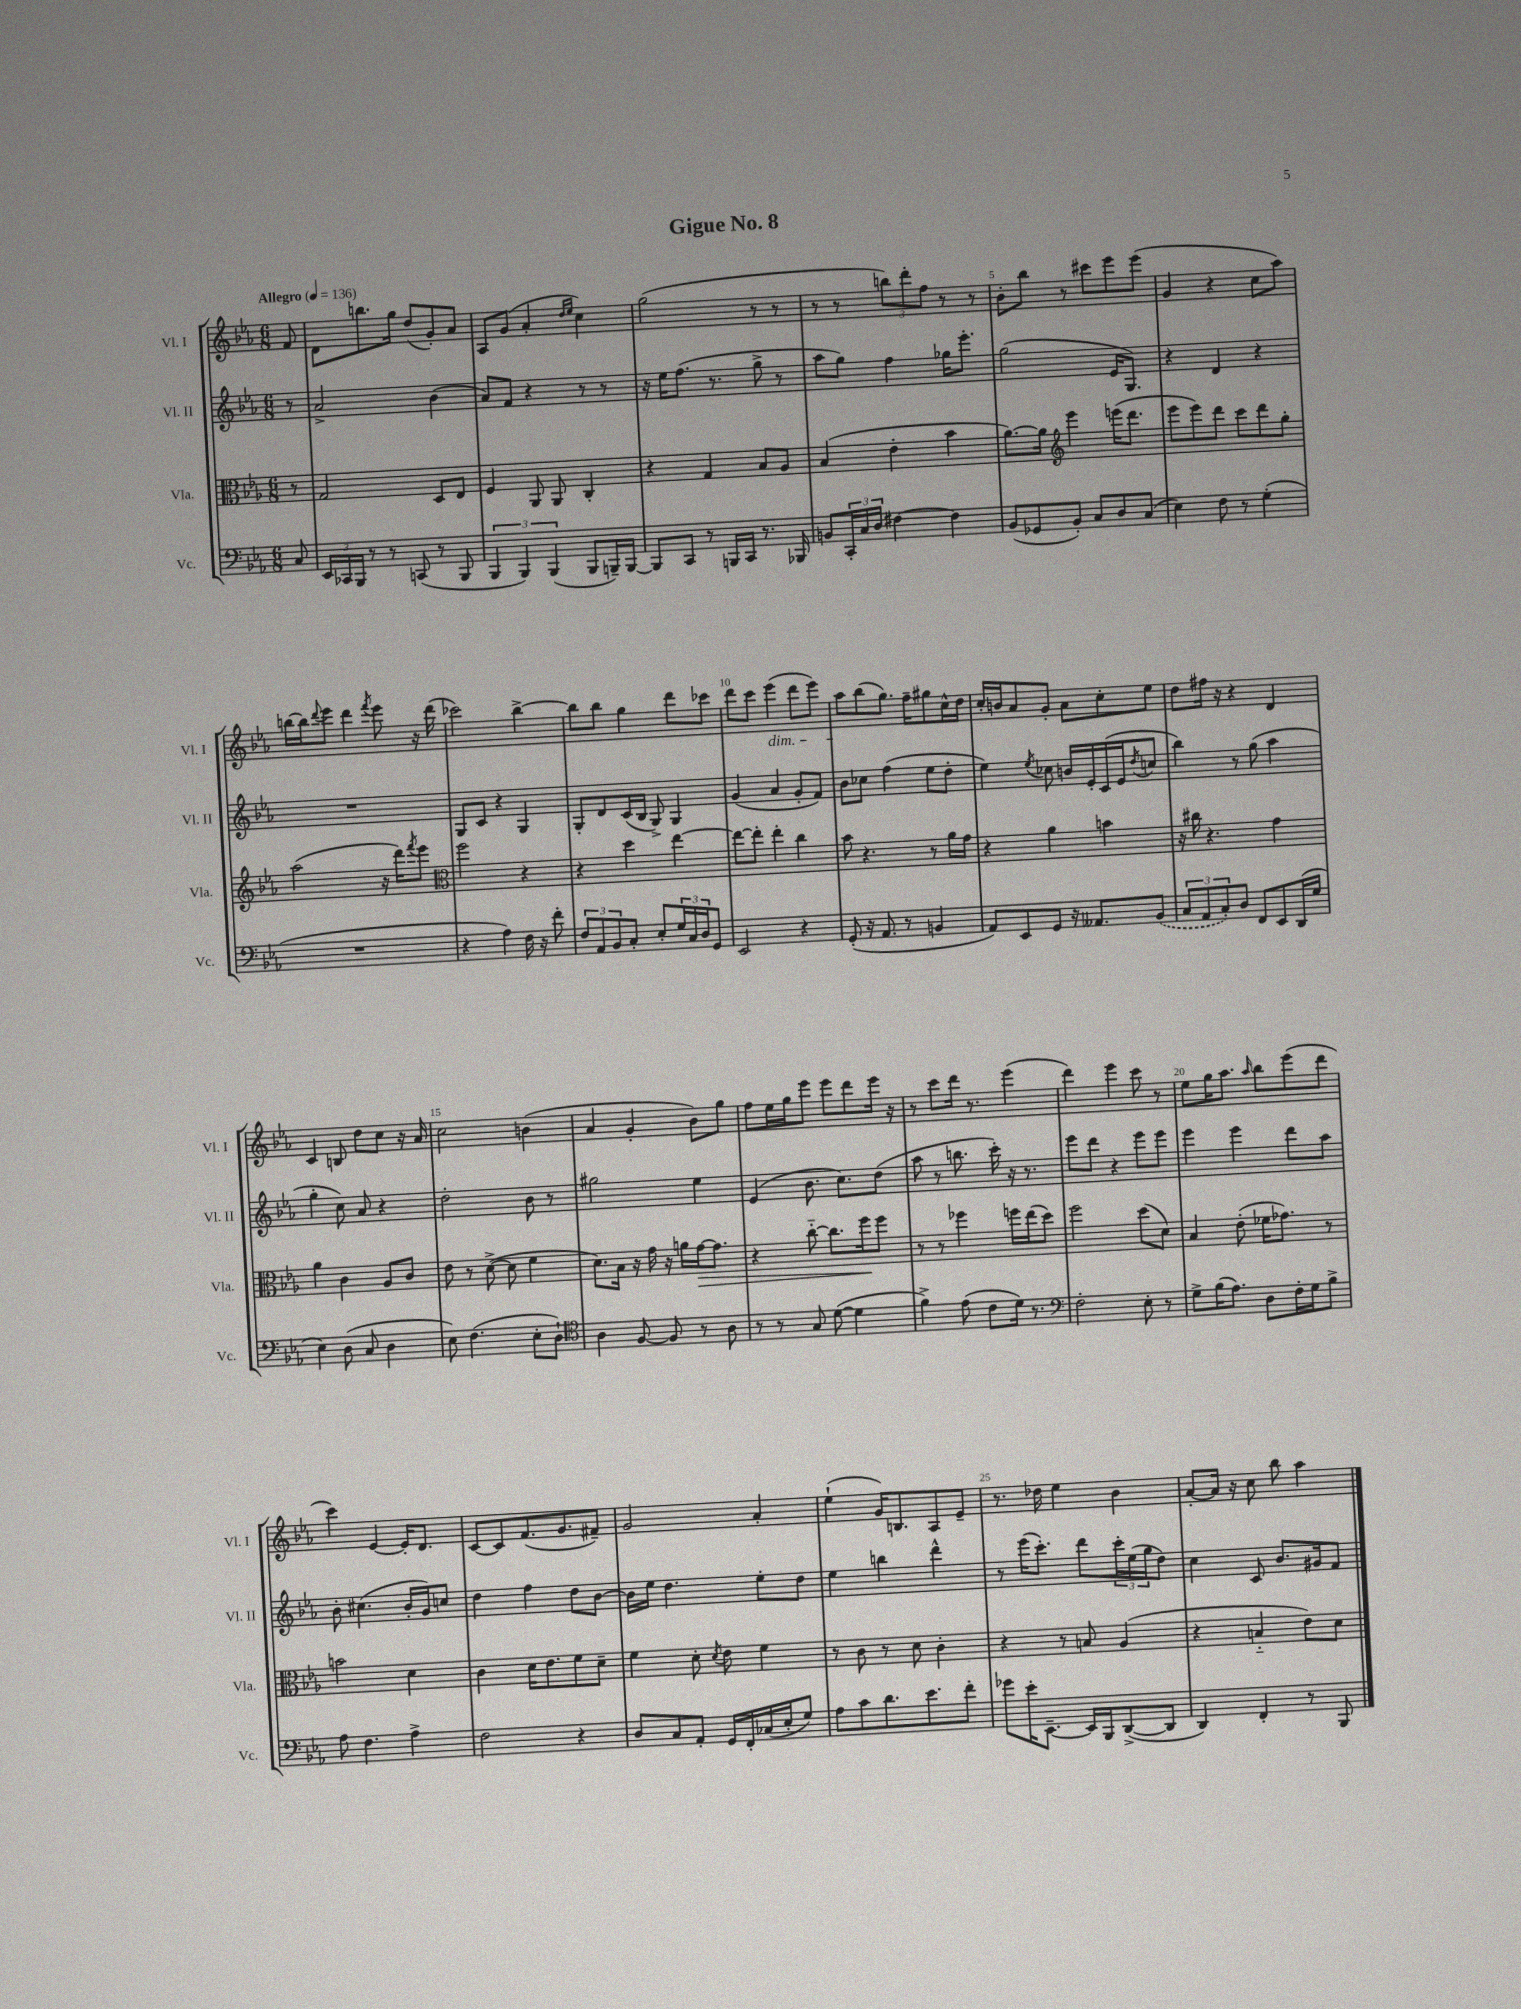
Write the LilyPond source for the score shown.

\header { title = "Gigue No. 8" }
<<
\new StaffGroup <<
\new Staff = "s0" \with { instrumentName = "Vl. I" shortInstrumentName = "Vl. I" } {
    \clef treble \key ees \major \numericTimeSignature \time 6/8 \partial 8 \tempo "Allegro" 4 = 136
    f'8 |
    d'8 b''8. g''16 d''8( g'8-.) aes'8 |
    aes8 g'8( aes'4-. \grace { d''16 ees''16 } c''4) |
    g''2( r8 r8 |
    r8 r8 \tuplet 3/2 { b''8) d'''8-. f''8 } r8 r8 |
    bes'8-. bes''8 r8 cis'''8 ees'''8 ees'''8( |
    g'4 r4 c''8 aes''8) |
    b''16~ b''16 \appoggiatura { d'''8 } ees'''8 d'''4 \acciaccatura { f'''8 } ees'''8 r16 d'''16( |
    ces'''2) bes''4~-> |
    bes''8 bes''8 g''4 d'''8 ces'''8 |
    d'''8 c'''8 ees'''4\dim( d'''8 ees'''8) |
    aes''8\! bes''8( g''8.) f''16-- gis''8 c''16-^ d''16 |
    c''16-. b'16 aes'8 g'8-. aes'8 c''8-. ees''8 |
    d''8 fis''16 r16 r4 d'4 |
    c'4 b8 d''8 c''8 r16 aes'16 |
    c''2 b'4( |
    aes'4 g'4-. bes'8) g''8 |
    f''8 ees''16 g''16 ees'''8 ees'''8 d'''8 ees'''16 r16 |
    r8 c'''8 d'''16 r8. ees'''4( |
    d'''4) ees'''4 c'''8 r8 |
    ees''8 g''16 aes''8. \grace { aes''16 } bes''8 ees'''8( d'''8 |
    c'''4) ees'4~ ees'16-. d'8. |
    c'8~ c'8 f'8.( g'8. fis'8--) |
    g'2 aes'4-. |
    ees''4-!( g'16) b8. aes8 ees'8-- |
    r8. des''16 ees''4 bes'4 |
    aes'8~-. aes'16 r16 c''8 bes''8 aes''4 \bar "|." |
}
\new Staff = "s1" \with { instrumentName = "Vl. II" shortInstrumentName = "Vl. II" } {
    \clef treble \key ees \major \numericTimeSignature \time 6/8 \partial 8
    r8 |
    aes'2-> bes'4( |
    aes'8) f'8 r4 r8 r8 |
    r16 ees''16 f''8.( r8. g''8-> r8 |
    aes''8 g''8) f''4 ges''16 ees'''8.-. |
    g''2( ees'16 g8.) |
    r4 d'4 r4 |
    R2. |
    g8 c'8 r4 g4 |
    g8-. d'8 c'16( bes16 g8->) g4 |
    g'4( aes'4 g'8-. f'8) |
    bes'8 ces''8 f''4( ees''8 d''8-. |
    ees''4) \acciaccatura { ees''8 } ces''8 b'16 ees'16-. c'16( ees'16 \acciaccatura { d''8 } c''8 |
    bes''4) r8 g''8( aes''4 |
    g''4-. c''8) aes'8 r4 |
    d''2-. bes'8 r8 |
    gis''2 ees''4 |
    ees'4( bes'8. c''8.) d''8( |
    aes''8 r8 b''8. c'''16-.) r16 r8. |
    ees'''8 d'''8 r4 ees'''8 ees'''8 |
    ees'''4 ees'''4 d'''8 aes''8 |
    bes'8-. cis''4.( bes'16-. g'16) c''8 |
    d''4 f''4 d''8 bes'8~ |
    bes'16 ees''16 d''4. ees''8-. d''8 |
    ees''4 b''4 d'''4-^ |
    r8 ees'''16( c'''8.-.) d'''8 \tuplet 3/2 { c'''16-. ees''16( g''16 } d''8) |
    c''4 c'8 bes'8. gis'16 f'8 \bar "|." |
}
\new Staff = "s2" \with { instrumentName = "Vla." shortInstrumentName = "Vla." } {
    \clef alto \key ees \major \numericTimeSignature \time 6/8 \partial 8
    r8 |
    g2 d8 ees8 |
    f4 aes,8 aes,8 c4-. |
    r4 g4 bes8 aes8 |
    bes4( ees'4-. bes'4 |
    aes'8.~) aes'16 \clef treble ees'''4 e'''16( d'''8. |
    ees'''8 ees'''8) d'''8 c'''8 d'''8 g''8-. |
    aes''2( r16 d'''16) \acciaccatura { f'''8 } ees'''8 |
    \clef alto f''2 r4 |
    r4 d''4 ees''4~ |
    ees''8~ ees''8-. ees''4-. c''4 |
    bes'8 r4. r8 aes'16 g'16 |
    r4 aes'4 b'4 |
    r16 cis''16 r4. g'4 |
    aes'4 c'4 aes8 c'8 |
    ees'8 r8 d'8~->( d'8 f'4 |
    d'8.) bes16 r16 g'16 r16 a'16 g'16~\> g'8. |
    r4 c''8~-_ c''8. f''16\! f''8 |
    r8 r8 fes''4 f''16 ees''16( d''8) |
    f''2 d''8( d'8) |
    bes4 ees'8-.( fes'16 ges'8.) r8 |
    b'2 d'4 |
    c'4 d'16 ees'8. f'8 d'8-- |
    f'4 d'8-. \acciaccatura { d'8 } ees'8 f'4 |
    r8 c'8 r8 d'8 c'4-. |
    r4 r8 b8 aes4( |
    r4 b4-_ ees'8) d'8 \bar "|." |
}
\new Staff = "s3" \with { instrumentName = "Vc." shortInstrumentName = "Vc." } {
    \clef bass \key ees \major \numericTimeSignature \time 6/8 \partial 8
    c8 |
    \tuplet 3/2 { ees,16 ces,16 bes,,16 } r8 r8 c,8( r8 bes,,8 |
    \tuplet 3/2 { bes,,4 bes,,4) bes,,4( } bes,,8 b,,16--) b,,16~ |
    b,,8 c,8 r8 b,,16 c,16 r8. bes,,16 |
    b,8 \tuplet 3/2 { c,16-. c16 d16 } fis4~ fis4 |
    bes,8( ges,8 bes,8-.) c8 d8 c8( |
    ees4) f8 r8 g4-.( |
    R2. |
    r4 aes4) f16 r16 f'8-. |
    \tuplet 3/2 { f8 aes,8 bes,8 } c8-. ees8-. \tuplet 3/2 { g16 c16 d16 } g,8 |
    ees,2 r4 |
    g,8-.( r16 aes,8. r8 b,4 |
    aes,8) ees,8 g,8 r16 aeses,8. \once \slurDashed bes,8( |
    \tuplet 3/2 { c8 aes,8 c8-.) } d8 f,8 ees,8 d,16( g16 |
    ees4) d8( c8 d4 |
    ees8) f4.( ees8-. d8-!) |
    \clef tenor aes4 f8~ f8 r8 aes8 |
    r8 r8 g8 d'8~( d'4 |
    f'4->) ees'8( c'8 d'16) r8. |
    \clef bass f2-. ees8-. r8 |
    g8-> bes16( aes8.) d8 f16-. g16 bes8-> |
    aes8 f4. aes4-> |
    f2 r4 |
    d8 c8 aes,8-. g,16 f,16-. ces16( ees16-. g8) |
    aes8 c'8 d'8. ees'8. f'8-. |
    ges'8 ees'16-. ees,8.~-- ees,16 bes,,16 d,8~->( d,8 |
    d,4) f,4-. r8 bes,,8 \bar "|." |
}
>>
>>
\layout { \context { \Score \override BarNumber.break-visibility = ##(#f #t #t) barNumberVisibility = #(every-nth-bar-number-visible 5) } }
